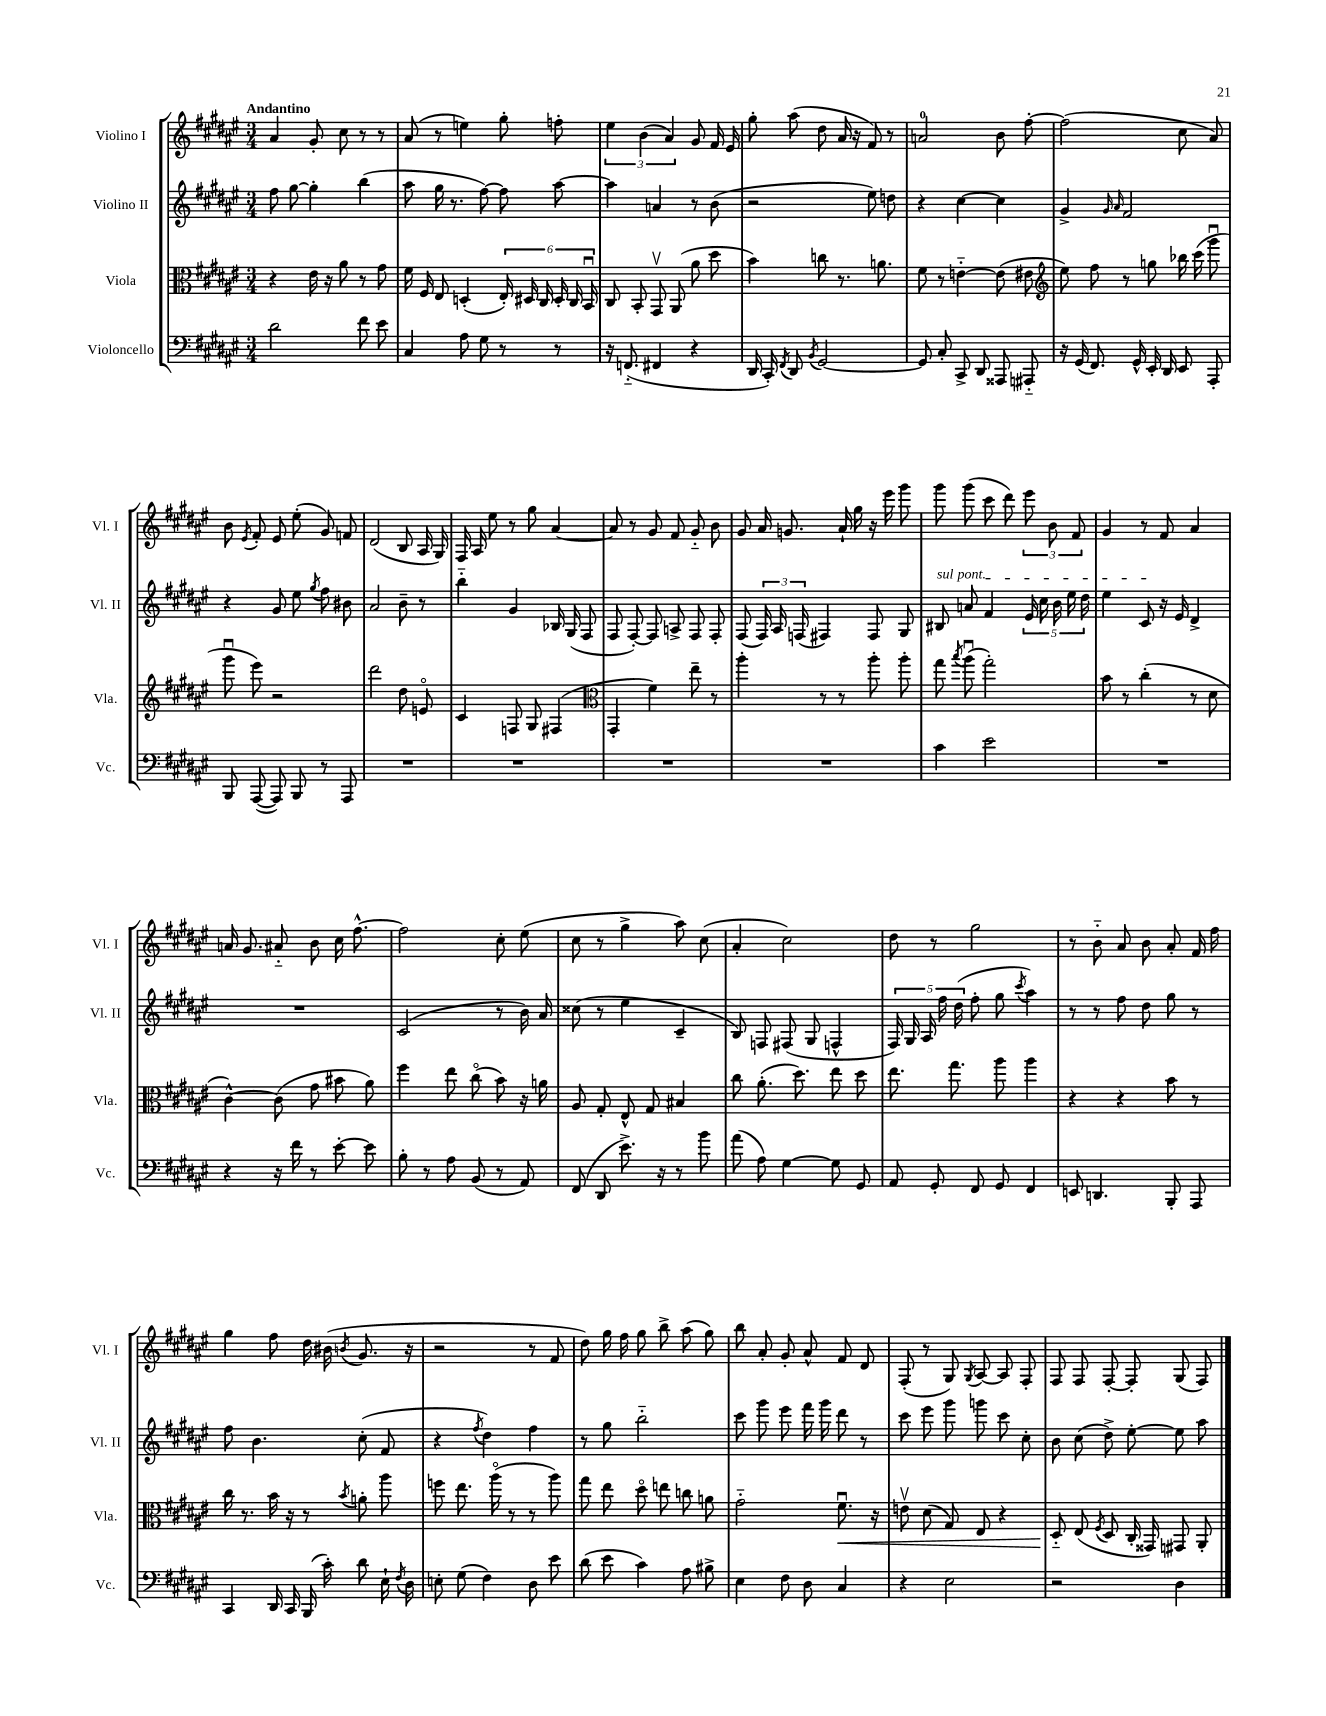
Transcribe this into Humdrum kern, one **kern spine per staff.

**kern	**kern	**kern	**kern
*staff4	*staff3	*staff2	*staff1
*clefF4	*clefC3	*clefG2	*clefG2
*k[f#c#g#d#a#e#]	*k[f#c#g#d#a#e#]	*k[f#c#g#d#a#e#]	*k[f#c#g#d#a#e#]
*M3/4	*M3/4	*M3/4	*M3/4
2d#\	4r	8ff#\	4a#/
.	.	[8gg#\	.
.	16e#\	4gg#'\]	8g#'/
.	16r	.	.
.	8a#\	.	8cc#\
8f#\	8r	(4bb\	8r
8e#\	8g#\	.	8r
=	=	=	=
4C#/	16f#\	8aa#\	(8a#/
.	16F#/	.	.
.	8E#/	16gg#\	8r
.	.	8.r	.
8A#\	(4D'/	.	4ee\)
8G#\	.	[8ff#\)	.
8r	24E#'/)	8ff#\]	8gg#'\
.	24D#/	.	.
.	24C#/	.	.
8r	24D#'/	[8aa#\	8ff'\
.	24C#/	.	.
.	24BBu/	.	.
=	=	=	=
16r	8C#/	4aa#\]	6ee#\
(8.FF'~/	.	.	.
.	8BB'/	.	.
.	.	.	(6b\
4FF#/	8GG#v/	4a/	.
.	.	.	6a#/)
.	(8AA#/	.	.
4r	8a#\	8r	8g#/
.	8dd#\	(8b\	16f#/
.	.	.	16e#/
=	=	=	=
16DD#/	4b\)	2r	8gg#'\
16CC#'/)	.	.	.
8qFF#/	.	.	.
8DD#/	.	.	(8aa#\
8qBB/	.	.	.
[2GG#/	8cc\	.	8dd#\
.	8.r	.	16a#/
.	.	.	16r
.	.	8ee#\)	8f#/)
.	8.a\	.	.
.	.	8dd\	8r
=	=	=	=
8GG#/]	8f#\	4r	2a/
8C#'/	8r	.	.
8CC#^/	[4e'~\	[4cc#\	.
8DD#/	.	.	.
8AAA##/	(8e\]	4cc#\]	8b\
8AAA#'~/	8e#\	.	[8ff#'\
=	=	=	=
*	*clefG2	*	*
16r	8ee#\)	4g#^/	(2ff#\]
(16GG#/	.	.	.
8.FF#/)	8ff#\	.	.
.	.	16qqg#/	.
.	.	16qqa#/	.
.	8r	2f#/	.
16GG#^^/	.	.	.
16EE#'/	8gg\	.	.
16DD#/	.	.	.
8EE#/	16bb-\	.	8cc#\
.	(16ccc#\	.	.
8AAA#'/	8ggg#u\	.	8a#/)
=	=	=	=
8BBB/	8ggg#u\	4r	8b\
.	.	.	8qe#/
([8AAA#/	8eee#\)	.	8f#'/
8AAA#/])	2r	8g#/	8e#/
8BBB/	.	8ee#\	(8ee#'\
.	.	8qgg#/	.
8r	.	8ff#\	8g#/)
8AAA#/	.	8b#\	8f/
=	=	=	=
2.r	2ddd#\	2a#/	(2d#/
.	8dd#\	8b~\	8B/
.	8eo/	8r	16A#/
.	.	.	16G#/)
=	=	=	=
2.r	4c#/	4bb'~\	16F#/
.	.	.	16A#/
.	.	.	8ee#\
.	8F/	4g#/	8r
.	8G#/	.	8gg#\
.	(4F#/	16B-/	[4a#/
.	.	(16G#/	.
.	.	8F#/	.
=	=	=	=
*	*clefC3	*	*
2.r	4GG#'/	8F#/	8a#/]
.	.	[8F#'/)	8r
.	4f#\)	8F#/]	8g#/
.	.	8A^/	8f#/
.	8ee#~\	8F#/	8g#'~/
.	8r	8F#'/	8b\
=	=	=	=
2.r	4aa#'\	(8F#/	8g#/
.	.	24F#/)	16a#/
.	.	24A#/	.
.	.	.	8.g/
.	.	(24F/	.
.	8r	4F#/)	.
.	8r	.	16a#`/
.	.	.	16gg#\
.	8aa#'\	8F#/	16r
.	.	.	16eee#\
.	8aa#'\	8G#/	8ggg#\
=	=	=	=
4c#\	8gg#\	8B#/	8ggg#\
.	8qbb/	.	.
.	(8aa#u\	8a/	(8ggg#\
2e#\	2gg#'\)	4f#/	8ccc#\
.	.	.	8ddd#\)
.	.	20e#/	12eee#\
.	.	20cc#\	.
.	.	.	12b\
.	.	20b\	.
.	.	20ee#\	.
.	.	.	12f#/
.	.	20dd#\	.
=	=	=	=
2.r	8b\	4ee#\	4g#/
.	8r	.	.
.	(4cc#'\	8c#/	8r
.	.	16r	8f#/
.	.	16e#/	.
.	8r	4d#^/	4a#/
.	8d#\	.	.
=	=	=	=
4r	[4c#^^\)	2.r	16a/
.	.	.	8.g#/
16r	(8c#\]	.	8a#'~/
16f#\	.	.	.
8r	8g#\	.	8b\
[8e#'\	8b#\	.	16cc#\
.	.	.	[8.ff#^^\
8e#\]	8a#\)	.	.
=	=	=	=
8B'\	4ff#\	(2c#/	2ff#\]
8r	.	.	.
8A#\	8ee#\	.	.
(8BB/	(8cc#o\	.	.
8r	8b\)	8r	8cc#'\
8AA#/)	16r	16b\)	(8ee#\
.	16a\	16a#/	.
=	=	=	=
(8FF#/	8A#/	(8cc##\	8cc#\
8DD#/	8G#'/	8r	8r
8.e#^\)	8E#^^/	4ee#\	4gg#^\
.	8G#/	.	.
16r	.	.	.
8r	4B#/	4c#~/	8aa#\)
8b\	.	.	(8cc#\
=	=	=	=
(8a#\	8cc#\	8B/)	4a#'/
8A#\)	(8.a#'\	8F/	.
[4G#\	.	(8F#/	2cc#\)
.	8.dd#\)	.	.
.	.	8G#/	.
8G#\]	8ee#\	4F^^/	.
8GG#/	8dd#\	.	.
=	=	=	=
8AA#/	8.ee#\	20F#/)	8dd#\
.	.	20G#/	.
.	.	20A#/	.
8GG#'/	.	.	8r
.	.	20ff#\	.
.	8.gg#\	.	.
.	.	(20dd#\	.
8FF#/	.	8ff#'\	2gg#\
8GG#/	8aa#\	8gg#\	.
.	.	8qccc#/	.
4FF#/	4aa#\	4aa#\)	.
=	=	=	=
8EE/	4r	8r	8r
4.DD/	.	8r	8b'~\
.	4r	8ff#\	8a#/
.	.	8dd#\	8b\
8BBB'/	8b\	8gg#\	8a#'/
8AAA#/	8r	8r	16f#/
.	.	.	16ff#\
=	=	=	=
4CC#/	16cc#\	8ff#\	4gg#\
.	8.r	.	.
.	.	4.b\	.
16DD#/	16b\	.	8ff#\
16CC#/	16r	.	.
(16BBB/	8r	.	16dd#\
16c#'\)	.	.	(16b#\
.	8qb/	.	8qb/
8d#\	8a'\	(8cc#'\	8.g#/
16E#`\	8aa#\	8f#/	.
8qF#/	.	.	.
16D#\	.	.	16r
=	=	=	=
8E'\	8ff\	4r	2r
(8G#\	8.ee#\	.	.
.	.	8qff#/	.
4F#\)	.	4dd#\)	.
.	(16aa#o\	.	.
.	8r	.	.
8D#\	8r	4ff#\	8r
8e#\	8aa#\)	.	8f#/
=	=	=	=
(8d#\	8gg#\	8r	8dd#\)
8e#\	8ee#\	8gg#\	16gg#\
.	.	.	16ff#\
4c#\)	8dd#o\	2bb'~\	8gg#\
.	8ee\	.	8bb^\
8A#\	8cc\	.	(8aa#\
8B#^\	8a\	.	8gg#\)
=	=	=	=
4E#\	2g#'~\	8ccc#\	8bb\
.	.	8ggg#\	8a#'/
8F#\	.	8eee#\	8g#'/
8D#\	.	16fff#\	8a#^^/
.	.	16ggg#\	.
4C#/	8.f#u\	8ddd#\	8f#/
.	.	8r	8d#/
.	16r	.	.
=	=	=	=
4r	8ev\	8ccc#\	(8F#'/
.	(8d#\	8eee#\	8r
2E#\	8G#/)	8ggg#\	8G#/)
.	.	.	8qG#/
.	8E#/	8ggg\	[8A#/
.	4r	8ccc#\	8A#/]
.	.	8cc#'\	8F#'/
=	=	=	=
2r	8D#'~/	8b\	8F#/
.	(8E#/	(8cc#\	8F#/
.	8qF#/	.	.
.	8D#/	8dd#^\)	[8F#'/
.	16C#'/	[8ee#'\	8F#'/]
.	16GG##/)	.	.
4D#\	8GG#/	8ee#\]	(8G#/
.	8AA#'/	8aa#\	8F#/)
==	==	==	==
*-	*-	*-	*-
